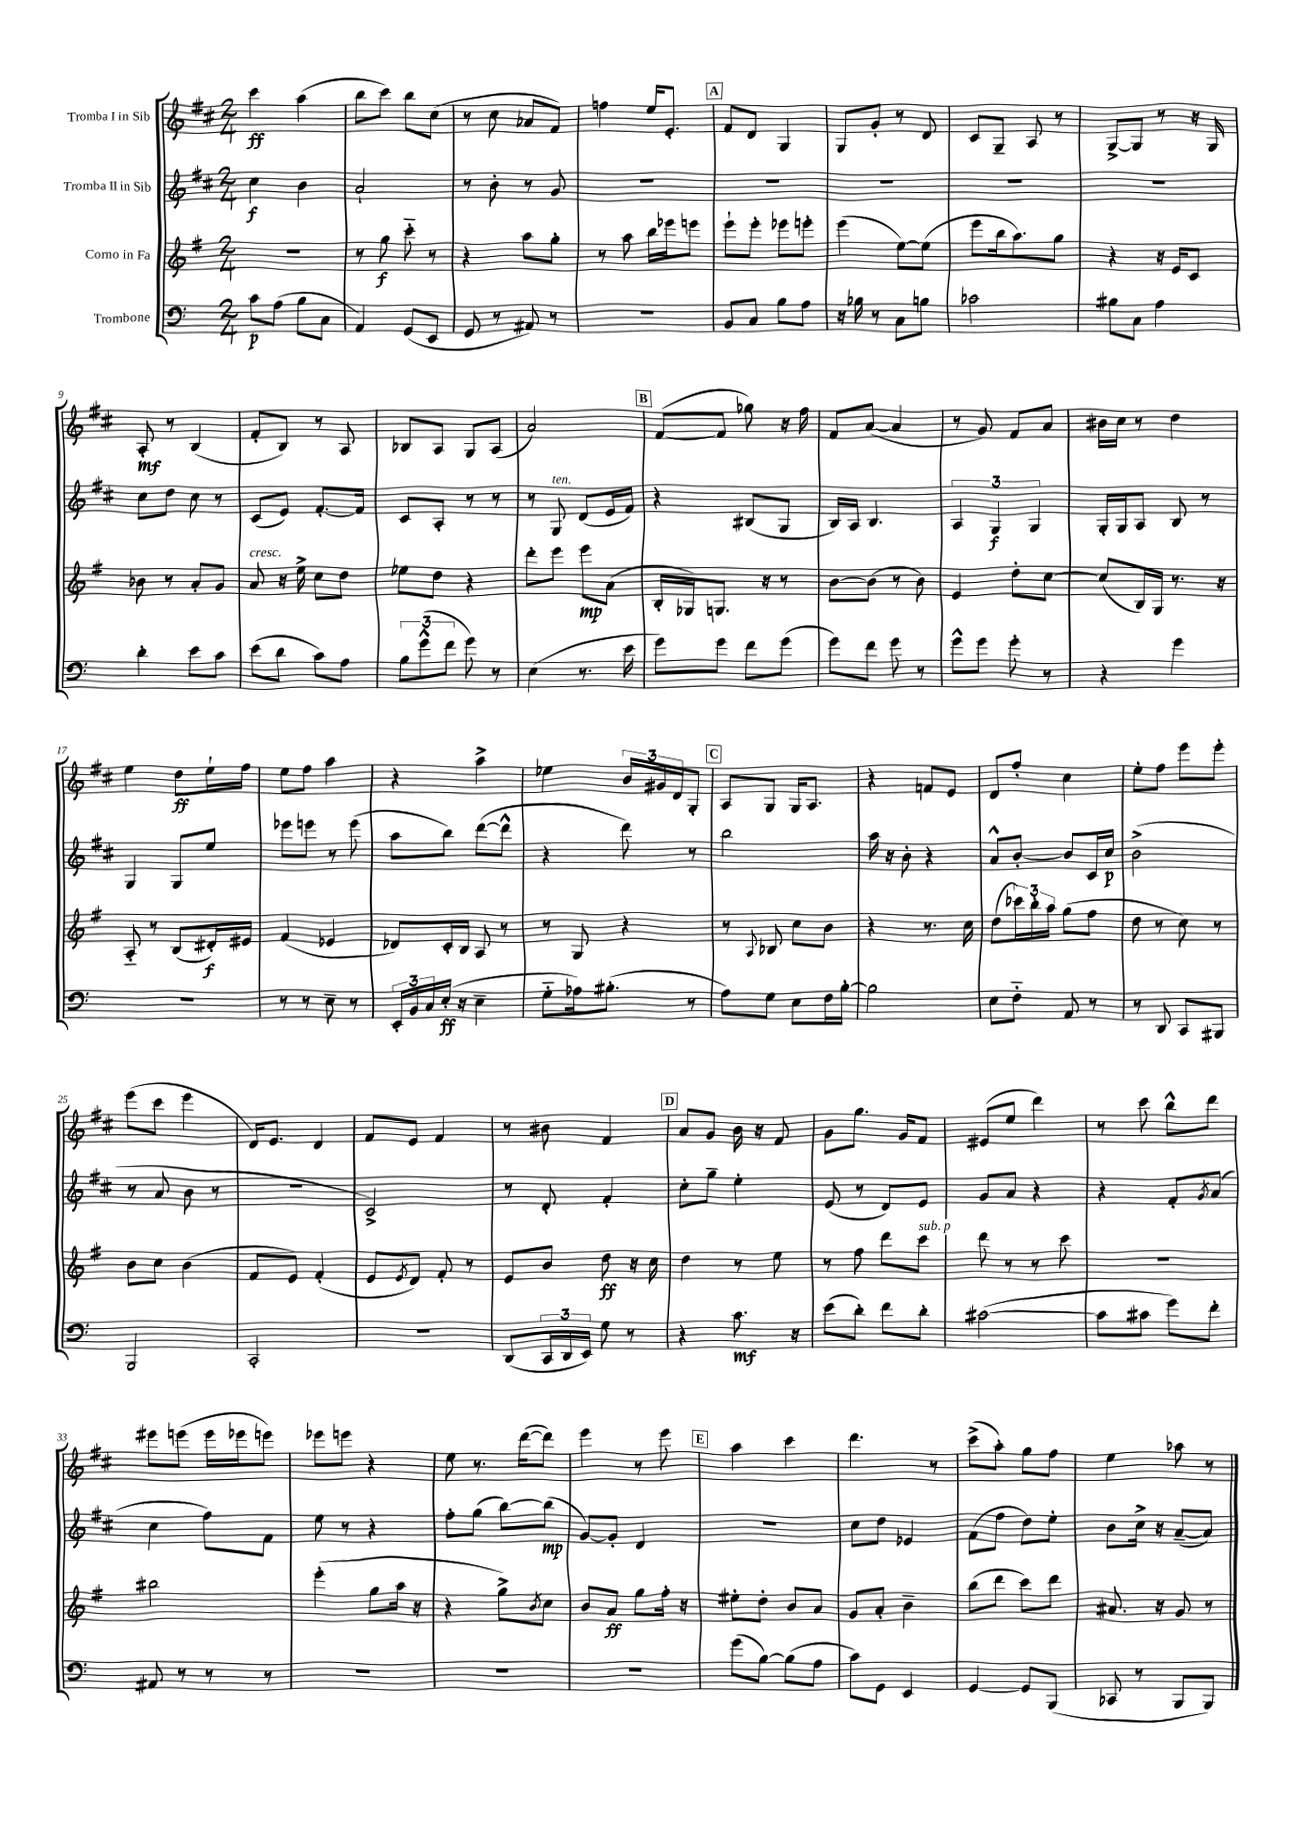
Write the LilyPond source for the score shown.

<<
\new StaffGroup <<
\new Staff = "s0" \with { instrumentName = "Tromba I in Sib" } {
    \clef treble \key d \major \numericTimeSignature \time 2/4
    cis'''4\ff a''4( |
    b''8 cis'''8) b''8 cis''8( |
    r8 cis''8 aes'8 fis'8) |
    f''4 e''16 e'8.-. |
    \mark \markup { \box "A" } fis'8 d'8 g4 |
    g8 g'8-. r8 d'8 |
    cis'8 g8-- a8 r8 |
    g8~-> g8 r8 r16 g16 |
    a8-.\mf r8 b4( |
    fis'8-. b8) r8 a8 |
    bes8 a8 g8 a8( |
    a'2) |
    \mark \markup { \box "B" } fis'8~( fis'8 ges''8) r16 fis''16 |
    fis'8 a'8~( a'4 |
    r8 g'8) fis'8 a'8 |
    bis'16 cis''16 r8 d''4 |
    e''4 d''8\ff e''16-! fis''16 |
    e''8 fis''8 a''4 |
    r4 a''4-> |
    ees''4 \tuplet 3/2 { b'16 gis'16 d'16 } g8-. |
    \mark \markup { \box "C" } a8 g8 g16 a8. |
    r4 f'8 e'8 |
    d'8 fis''8-. cis''4 |
    e''8-. fis''8 e'''8 e'''8-. |
    e'''8( cis'''8 e'''4 |
    d'16) e'8. d'4 |
    fis'8 e'8 fis'4 |
    r8 bis'8 fis'4 |
    \mark \markup { \box "D" } a'8 g'8 b'16 r16 fis'8 |
    g'8 g''8. g'16 fis'8 |
    eis'8( e''8 d'''4) |
    r8 cis'''8 b''8-^ d'''8 |
    eis'''8 e'''8( e'''16 ees'''16 e'''8) |
    ees'''8 e'''8 r4 |
    e''8 r8. d'''16~( d'''8) |
    e'''4 r8 e'''8 |
    \mark \markup { \box "E" } a''4 cis'''4 |
    d'''4. r8 |
    cis'''8->( a''8-.) g''8 fis''8 |
    e''4 aes''8 r8 \bar "|." |
}
\new Staff = "s1" \with { instrumentName = "Tromba II in Sib" } {
    \clef treble \key d \major \numericTimeSignature \time 2/4
    cis''4\f b'4 |
    a'2-! |
    r8 b'8-. r8 g'8 |
    R2 |
    \mark \markup { \box "A" } R2 |
    R2 |
    R2 |
    R2 |
    cis''8 d''8 cis''8 r8 |
    cis'8( e'8) fis'8.~-. fis'16 |
    cis'8 a8-. r8 r8 |
    r8 g8^\markup { \italic "ten." } d'8( e'16 fis'16) |
    \mark \markup { \box "B" } r4 bis8( g8 |
    b16) a16 b4. |
    \tuplet 3/2 { a4 g4\f g4 } |
    g16-. g16 a8 b8 r8 |
    g4 g8 e''8 |
    ees'''8 e'''8 r8 e'''8( |
    a''8 b''8) d'''8~( d'''8-^ |
    r4 d'''8) r8 |
    \mark \markup { \box "C" } b''2 |
    a''16 r16 b'8-. r4 |
    a'8-^ b'8~-. b'8 cis'16 cis''16\p |
    b'2->( |
    r8 a'8 b'8 r8 |
    R2 |
    cis'2->) |
    r8 d'8-. fis'4-. |
    \mark \markup { \box "D" } cis''8-. g''8-- e''4-. |
    e'8( r8 d'8) e'8 |
    g'8 a'8 r4 |
    r4 fis'8-. \acciaccatura { g'8 } a'8( |
    cis''4 fis''8) fis'8 |
    e''8 r8 r4 |
    fis''8-. g''8( b''8~) b''8\mp( |
    g'8~) g'8-. d'4 |
    \mark \markup { \box "E" } R2 |
    cis''8 d''8 ees'4 |
    fis'8( fis''8 d''8) e''8-. |
    b'8 cis''16-> r16 a'8~--( a'8) \bar "|." |
}
\new Staff = "s2" \with { instrumentName = "Corno in Fa" } {
    \clef treble \key g \major \numericTimeSignature \time 2/4
    r2 |
    r8 g''8\f c'''8-_ r8 |
    r4 a''8 g''8-. |
    r8 a''8 b''16 ees'''16 e'''8 |
    \mark \markup { \box "A" } e'''8-! e'''8-. ees'''8 e'''8-. |
    e'''4( e''8~) e''8( |
    e'''8 b''16 a''8.) g''8 |
    r4 r16 e'16 c'8 |
    bes'8 r8 a'8-. g'8 |
    a'8^\markup { \italic "cresc." } r16 e''16-> c''8 d''8 |
    ees''8 d''8 r4 |
    d'''8-. e'''8 e'''8\mp a'8( |
    \mark \markup { \box "B" } b16-. ges16) g8. r16 r8 |
    b'8~ b'8( r8 b'8) |
    e'4 d''8-. c''8~ |
    c''8( b16) g16 r8. r16 |
    a8-_ r8 b8( dis'16-.\f) eis'16 |
    fis'4( ees'4 |
    des'8) c'16-. b16 a8 r8 |
    r8 g8 r4 |
    \mark \markup { \box "C" } r8 \appoggiatura { a8 } bes8 c''8 b'8 |
    r4 r8. c''16 |
    d''8( \tuplet 3/2 { ces'''16) b''16-. a''16 } g''8( fis''8 |
    d''8 r8 c''8) r8 |
    b'8 c''8 b'4( |
    fis'8 e'8) fis'4-.( |
    e'8 \acciaccatura { e'8 } d'8) fis'8-. r8 |
    e'8 b'8 d''8\ff r16 c''16 |
    \mark \markup { \box "D" } d''4 r8 e''8 |
    r8 fis''8 d'''8 c'''8^\markup { \italic "sub. p" } |
    d'''8 r8 r8 c'''8 |
    r2 |
    bis''2 |
    e'''4-.( g''8 a''16 r16 |
    r4 g''8->) \acciaccatura { b'8 } c''8 |
    b'8 a'8\ff g''8 fis''16-. r16 |
    \mark \markup { \box "E" } eis''8-. d''8-. b'8 a'8 |
    g'8 a'8-. b'4-- |
    b''8( d'''8 c'''8) d'''8 |
    ais'8. r16 g'8 r8 \bar "|." |
}
\new Staff = "s3" \with { instrumentName = "Trombone" } {
    \clef bass \key c \major \numericTimeSignature \time 2/4
    c'8\p a8( b8 c8 |
    a,4) g,8( e,8 |
    g,8 r8 ais,8) r8 |
    r2 |
    \mark \markup { \box "A" } b,8 c8 b8 a8 |
    r16 bes16 r8 c8 b8 |
    ces'2 |
    bis8 c8 a4 |
    d'4-. e'8 c'8 |
    e'8( d'8 c'8) a8 |
    \tuplet 3/2 { b8 g'8-^( f'8 } g'8) r8 |
    e4( r8. e'16 |
    \mark \markup { \box "B" } g'8) g'8 f'8 g'8( |
    g'8) f'8 g'8 r8 |
    g'8-^ g'8 g'8-. r8 |
    r4 g'4 |
    R2 |
    r8 r8 e8-- r8 |
    \tuplet 3/2 { e,16-. b,16 c16 } e16-.\ff( r16 e4-- |
    g8-_ aes16) bis8.-.( r8 |
    \mark \markup { \box "C" } a8) g8 e8 f16 b16~-. |
    b2 |
    e8 f8-_ a,8 r8 |
    r8 d,8 c,8 bis,,8 |
    b,,2 |
    c,2-. |
    R2 |
    d,8( \tuplet 3/2 { c,16 d,16 e,16) } g8 r8 |
    \mark \markup { \box "D" } r4 c'8.\mf r16 |
    e'8( d'8-.) f'8 d'8-. |
    cis'2~( |
    cis'8 cis'8 g'8) f'8-. |
    ais,8 r8 r8 r8 |
    R2 |
    R2 |
    R2 |
    \mark \markup { \box "E" } g'8( b8~) b8( a8 |
    c'8) g,8 e,4 |
    g,4~ g,8 b,,8( |
    ces,8 r8 b,,8 b,,8) \bar "|." |
}
>>
>>
